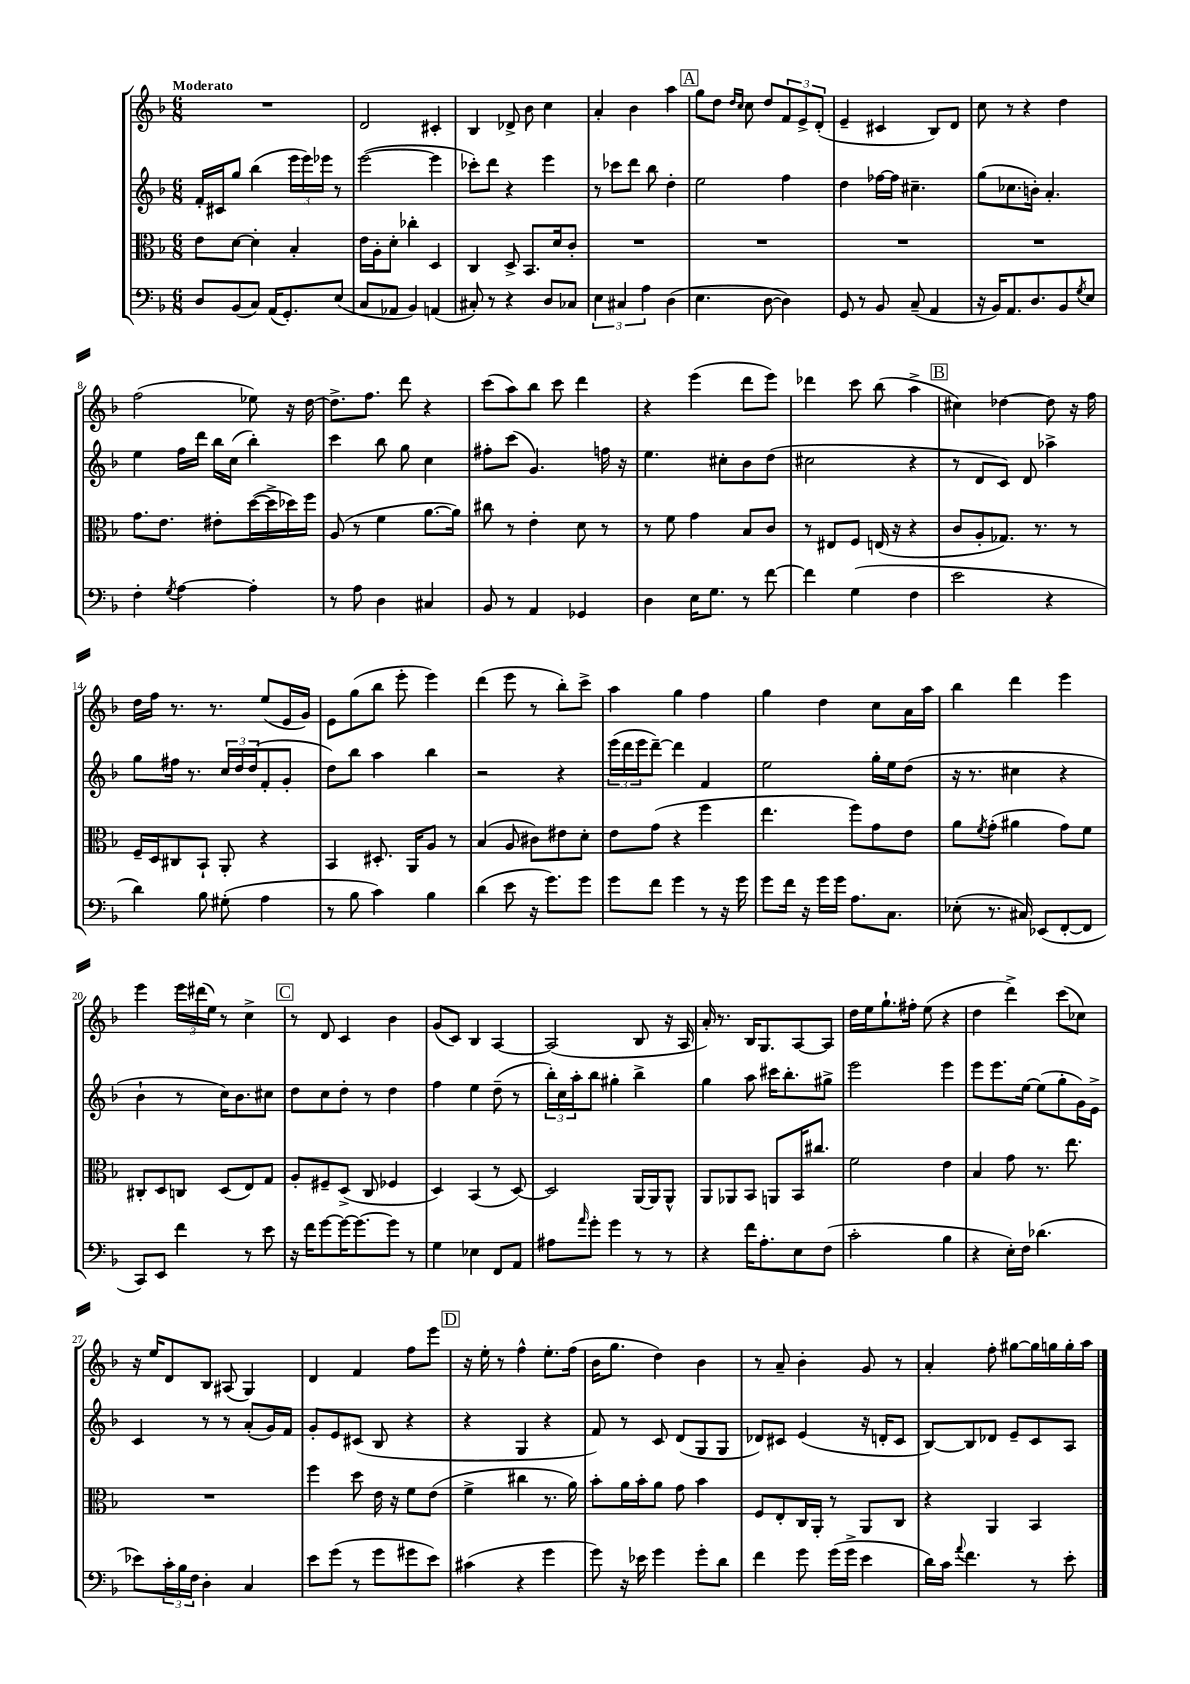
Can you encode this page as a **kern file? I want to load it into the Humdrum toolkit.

**kern	**kern	**kern	**kern
*part4	*part3	*part2	*part1
*staff4	*staff3	*staff2	*staff1
*clefF4	*clefC3	*clefG2	*clefG2
*k[b-]	*k[b-]	*k[b-]	*k[b-]
*M6/8	*M6/8	*M6/8	*M6/8
=1	=1	=1	=1
!	!	!	!LO:TX:a:B:t=Moderato
8D/L	8e\L	16f'/LL	2.r
.	.	16c#X/J	.
(8BB-/	[8d\J	8gg/J	.
8C/J)	4d'\]	(4bb-\	.
(16AA/KL	.	.	.
8.GG'/)	.	.	.
.	4B-'/	24eee\LL	.
.	.	24eee\)	.
.	.	24eee-X\JJ	.
(8E/J	.	8r	.
=2	=2	=2	=2
8C/L	16e\LL	([2eee\	2d/
.	16A'\J	.	.
8AA-X/J	8d'\J	.	.
4BB-/)	4cc-X'\	.	.
(4AAn/	4D/	4eee\]	4c#X'/
=3	=3	=3	=3
8C#X'/)	4C/	8ccc-X'\L)	4B-/
8r	.	8ddd\J	.
4r	8D^/	4r	8d-X^/
.	8.BB-/L	.	8b-\
8D/L	.	4eee\	4cc\
.	16d/k	.	.
8C-X/J	8c'/J	.	.
=4	=4	=4	=4
6E\	2.r	8r	4a'/
.	.	8ccc-X\L	.
6C#X/	.	.	.
.	.	8ddd\J	4b-\
6A\	.	.	.
.	.	8bb-\	.
(4D\	.	4dd'\	4aa\
!!LO:REH:place=s1:t=A
=5	=5	=5	=5
4.E\	2.r	2ee\	8gg\L
.	.	.	8dd\J
.	.	.	16qqdd/LL
.	.	.	16qqcc/JJ
.	.	.	8cc\
[8D\	.	.	8dd/L
4D\])	.	4ff\	12f/
.	.	.	12e^/
.	.	.	(12d'/J
=6	=6	=6	=6
8GG/	2.r	4dd\	4e~/
8r	.	.	.
8BB-/	.	[16ff-X\LL	4c#X/
.	.	16ff-\JJ]	.
(8C~/	.	4.cc#X~\	.
4AA/	.	.	8B-/L)
.	.	.	8d/J
=7	=7	=7	=7
16r	2.r	(8gg\L	8cc\
16BB-/KL)	.	.	.
8.AA/	.	8.cc-X\	8r
.	.	.	4r
8.D/	.	16bn'\Jk)	.
.	.	4.a'/	.
8BB-/	.	.	4dd\
8qG/	.	.	.
8E/J	.	.	.
!!LO:LB:g=z
=8	=8	=8	=8
4F'\	8.g\L	4ee\	(2ff\
.	8.e\J	.	.
8qG/	.	.	.
[4A\	.	16ff\LL	.
.	.	16ddd\JJ	.
.	8e#X'\L	16bb-\LL	.
.	.	(16cc\JJ	.
4A'\]	([16dd\L	4bb-'\)	8ee-X\)
.	16dd^\]	.	.
.	16dd-X\)	.	16r
.	16ff\JJ	.	[16dd\
=9	=9	=9	=9
8r	(8A/	4ccc\	8.dd^\L]
8A\	8r	.	.
.	.	.	8.ff\J
4D\	4f\	8bb-\	.
.	.	8gg\	8ddd\
4C#X/	[8.a\L	4cc\	4r
.	16a\Jk])	.	.
=10	=10	=10	=10
8BB-/	8cc#X\	8ff#X'\L	(8ccc\L
8r	8r	(8ccc\J	8aa\)
4AA/	4e'\	4.g/)	8bb-\J
.	.	.	8ccc\
4GG-X/	8d\	.	4ddd\
.	8r	16ffn\	.
.	.	16r	.
=11	=11	=11	=11
4D\	8r	4.ee\	4r
.	8f\	.	.
16E\KL	4g\	.	(4eee\
8.G\J	.	.	.
.	.	8cc#X'\L	.
8r	8B-/L	8b-\	8ddd\L
[8f\	8c/J	(8dd\J	8eee\J)
=12	=12	=12	=12
4f\]	8r	2cc#X\	4ddd-X\
.	8E#X/L	.	.
(4G\	8F/J	.	8ccc\
.	(16En/	.	(8bb-\
.	16r	.	.
4F\	4r	4r	4aa^\
!!LO:REH:place=s1:t=B
=13	=13	=13	=13
2e\	8c/L	8r	4cc#X\)
.	8A'/	8d/L	.
.	8.G-X/J)	8c/J)	[4dd-X\
.	.	8d/	.
.	8.r	.	.
4r	.	4aa-X^\	8dd-\]
.	8r	.	16r
.	.	.	16ff\
!!LO:LB:g=z
=14	=14	=14	=14
4d\)	16F~/LL	8gg\L	16dd\LL
.	16D/J	.	16ff\JJ
.	8C#X/	16ff#X\Jk	8.r
.	.	8.r	.
8B-\	8BB-`/J	.	.
.	.	.	8.r
(8G#X'\	8AA'/	24cc/LL	.
.	.	24dd/	.
.	.	(24dd/J	.
4A\	4r	8f'/	(8ee/L
.	.	8g'/J	16e/L
.	.	.	16g/JJ)
=15	=15	=15	=15
8r	4BB-/	8dd\L)	8e\L
8B-\	.	8bb-\J	(8gg\
4c\)	8.D#X'/	4aa\	8bb-\J
.	.	.	8eee'\
.	16AA/KL	.	.
4B-\	8A/J	4bb-\	4eee\)
.	8r	.	.
=16	=16	=16	=16
(4d\	(4B-/	2r	(4ddd\
8e\	8A/	.	8eee\
16r	8c#X\L)	.	8r
8.g\L)	.	.	.
.	8e#X\	4r	8bb-'\L)
8g\J	8d'\J	.	8ccc^\J
=17	=17	=17	=17
8g\L	8e\L	(24eee\LL	4aa\
.	.	24ddd\	.
.	.	24eee\J	.
8f\J	(8g\J	[8ddd~\J)	.
4g\	4r	4ddd\]	4gg\
8r	4ff\	4f/	4ff\
16r	.	.	.
16g\	.	.	.
=18	=18	=18	=18
8g\L	4.ee\	2ee\	4gg\
16f\Jk	.	.	.
16r	.	.	.
16g\LL	.	.	4dd\
16g\JJ	.	.	.
8.A\L	8ff\L)	.	.
.	8g\	16gg'\LL	8cc\L
8.C\J	.	16ee\J	.
.	8e\J	(8dd\J	16a\L
.	.	.	16aa\JJ
=19	=19	=19	=19
(8E-X'\	8a\L	16r	4bb-\
.	.	8.r	.
.	8qf/	.	.
8.r	(8g'\J	.	.
.	4a#X\	4cc#X\	4ddd\
16C#X/)	.	.	.
(8EE-X/L	.	.	.
[8FF'/	8g\L)	4r	4eee\
8FF/J]	8f\J	.	.
!!LO:LB:g=z
=20	=20	=20	=20
8CC/L)	8C#X'/L	4b-`\	4eee\
8EE/J	8D/	.	.
4f\	8Cn/J	8r	24eee\LL
.	.	.	(24ddd#X\
.	.	.	24ee\JJ)
.	(8D/L	16cc\KL)	8r
.	.	8.b-\	.
8r	8E/)	.	4cc^\
8e\	8G/J	8cc#X\J	.
!!LO:REH:place=s1:t=C
=21	=21	=21	=21
16r	8A'/L	8dd\L	8r
16f\KL	.	.	.
[8g\	8F#X~/	8cc\	8d/
16g\K_	(8D^/J	8dd'\J	4c/
8.g\_	.	.	.
.	8C/	8r	.
8g\J]	4F-X/	4dd\	4b-\
8r	.	.	.
=22	=22	=22	=22
4G\	4D/)	4ff\	(8g/L
.	.	.	8c/J)
4E-X\	(4BB-/	4ee\	4B-/
8FF/L	8r	(8dd~\	[4A/
8AA/J	[8D/)	8r	.
=23	=23	=23	=23
8A#X\L	2D/]	24bb-'\LL)	(2A/]
.	.	24cc\	.
.	.	24aa'\J	.
16qqa/	.	.	.
8g'\J	.	8bb-\J	.
4g\	.	4gg#X'\	.
8r	[16AA/LL	4bb-^\	8B-/
.	16AA/J]	.	.
8r	8AA^^/J	.	16r
.	.	.	16A/
=24	=24	=24	=24
4r	8AA/L	4gg\	16a'/)
.	.	.	8.r
.	8AA-X/	.	.
16f\KL	8BB-/J	8aa\	16B-/KL
8.A'\	.	.	8.G/
.	8AAn/L	16ccc#X\KL	.
.	.	8.bb-'\	.
8E\	16BB-/K	.	[8A/
.	8.cc#X/J	.	.
(8F\J	.	8gg#X^\J	8A/J]
=25	=25	=25	=25
2c'\	2f\	2eee\	16dd\LL
.	.	.	16ee\J
.	.	.	8.gg`\
.	.	.	16ff#X'\Jk
.	.	.	(8ee\
4B-\	4e\	4eee\	4r
=26	=26	=26	=26
4r	4B-/	8eee\L	4dd\
.	.	8.eee\	.
16E'\LL)	8g\	.	4ddd^\)
16F\JJ	.	[16ee\Jk	.
(4.d-X\	8.r	(8ee\L]	.
.	.	8gg'\	(8ccc\L
.	8.ee\	.	.
.	.	16g\L)	8cc-X\J)
.	.	16e^\JJ	.
!!LO:LB:g=z
=27	=27	=27	=27
8e-X\L)	2.r	4c/	16r
.	.	.	16ee/KL
24c'\L	.	.	8d/
24B-\	.	.	.
24F\JJ	.	.	.
4D'\	.	8r	8B-/J
.	.	8r	(8A#X/
4C/	.	(8a'/L	4G/)
.	.	16g/L)	.
.	.	16f/JJ	.
=28	=28	=28	=28
8e\L	4ff\	8g'/L	4d/
(8g\J	.	8e/	.
8r	8dd\	(8c#X/J	4f/
8g\L	16e\	8B-/	.
.	16r	.	.
8g#X\	8f\L	4r	8ff\L
8e\J)	(8e\J	.	8eee\J
!!LO:REH:place=s1:t=D
=29	=29	=29	=29
(4c#X\	4f^\	4r	16r
.	.	.	16ee'\
.	.	.	8r
4r	4cc#X\	4G/	4ff^^\
4g\	8.r	4r	8.ee'\L
.	16a\)	.	(16ff\Jk
=30	=30	=30	=30
8g\)	8b-'\L	8f/)	16b-\KL
.	.	.	8.gg\J
16r	16a\L	8r	.
16e-X\	16b-'\J	.	.
4g\	8a\J	8c/	4dd\)
.	8g\	(8d/L	.
8g'\L	4b-\	8G/	4b-\
8d\J	.	8G/J	.
=31	=31	=31	=31
4f\	8F/L	8d-X/L)	8r
.	8E'/	8c#X/J	8a~/
8g\	16C/L	(4e/	4b-'\
.	16AA'/JJ	.	.
(16g\LL	8r	.	.
16g^\JJ	.	.	.
4e\	8AA/L	16r	8g/
.	.	16dn'/KL	.
.	8C/J	8c#/J	8r
=32	=32	=32	=32
16d\LL)	4r	[8B-/L)	4a'/
16c\JJ	.	.	.
8qqa/	.	.	.
4.f\	.	8B-/]	.
.	4AA/	8d-X/J	8ff'\
.	.	8e~/L	[8gg#X\L
8r	4BB-/	8c/	16gg#\L]
.	.	.	16ggn\
8e'\	.	8A/J	16gg'\
.	.	.	16aa\JJ
==	==	==	==
*-	*-	*-	*-
